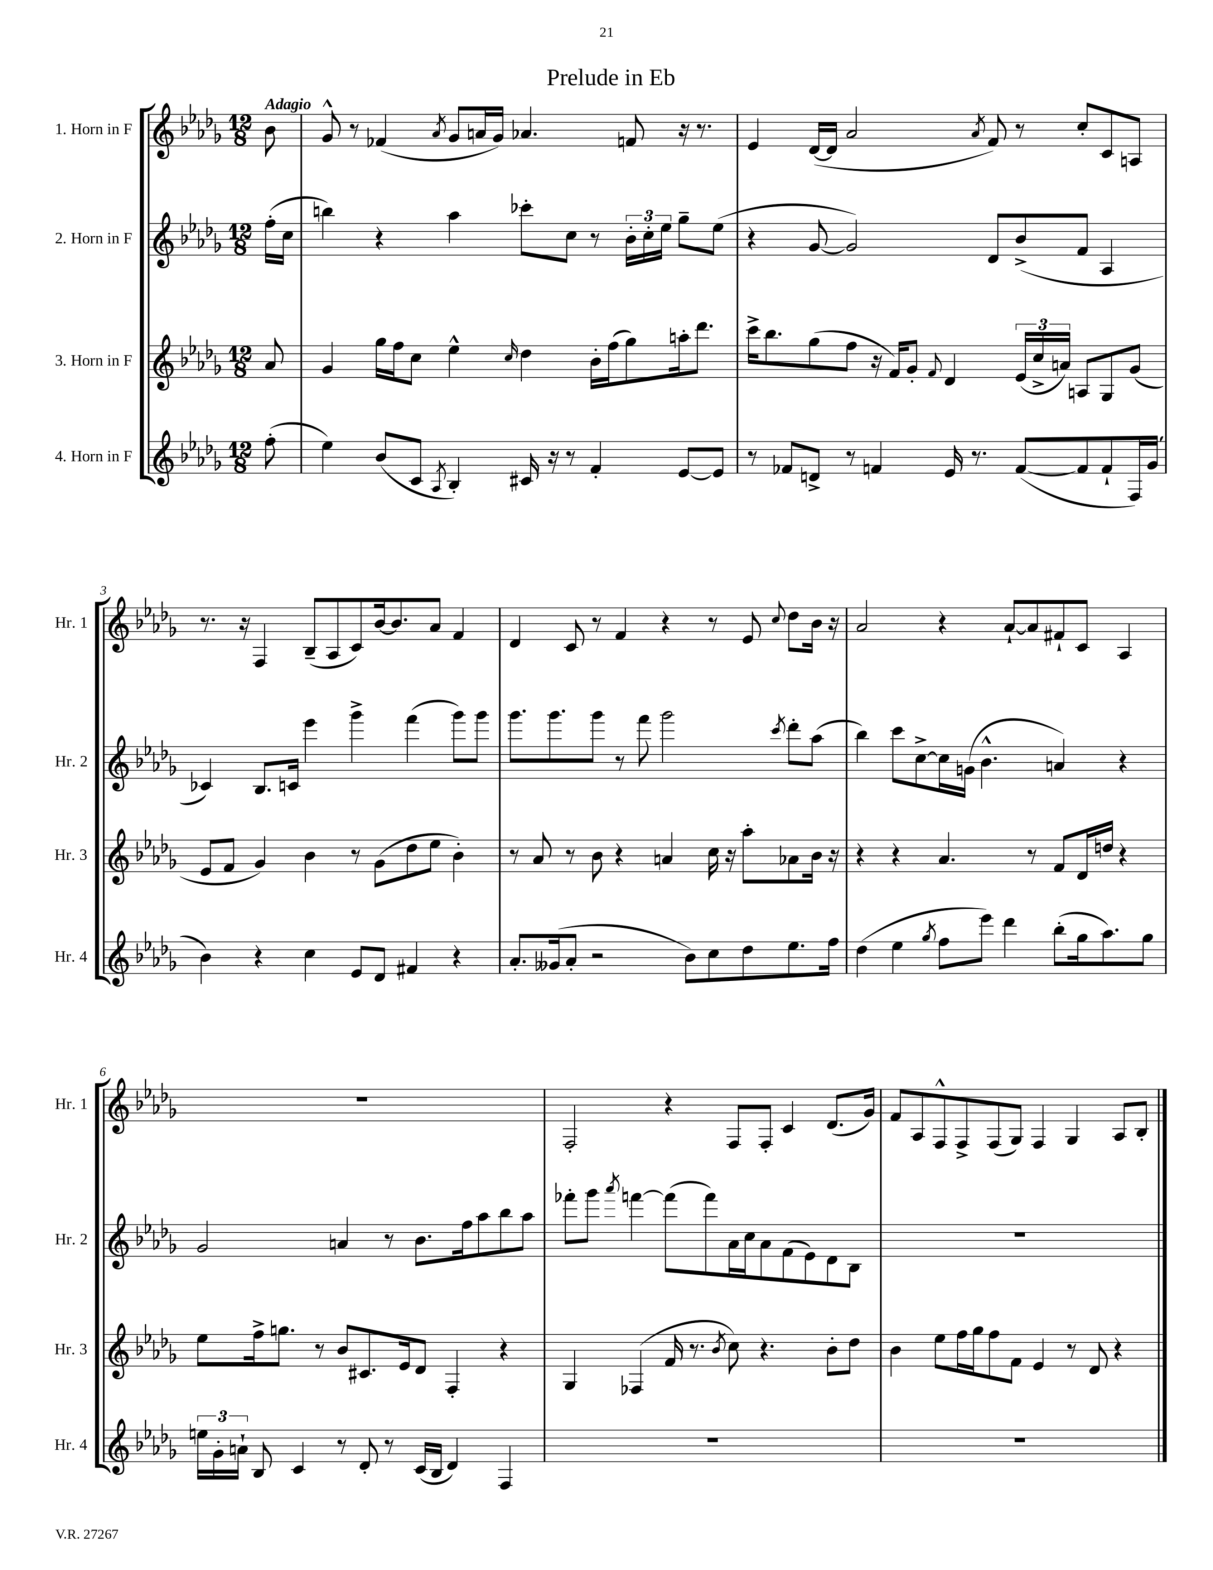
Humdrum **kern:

**kern	**kern	**kern	**kern
*part4	*part3	*part2	*part1
*staff4	*staff3	*staff2	*staff1
*I"4. Horn in F	*I"3. Horn in F	*I"2. Horn in F	*I"1. Horn in F
*I'Hr. 4	*I'Hr. 3	*I'Hr. 2	*I'Hr. 1
*clefG2	*clefG2	*clefG2	*clefG2
*k[b-e-a-d-g-]	*k[b-e-a-d-g-]	*k[b-e-a-d-g-]	*k[b-e-a-d-g-]
*M12/8	*M12/8	*M12/8	*M12/8
=	=	=	=
!	!	!	!LO:TX:a:B:t=Adagio
(8ff'\	8a-/	(16ff'\LL	8b-\
.	.	16cc\JJ	.
=1	=1	=1	=1
4ee-\)	4g-/	4bbn\)	8g-^^/
.	.	.	8r
(8b-/L	16gg-\LL	4r	(4f-X/
.	16ff\J	.	.
8c/J	8cc\J	.	.
8qA-/	.	.	8qa-/
4B-'/)	4ee-^^\	4aa-\	8g-/L
.	.	.	16an/L
.	.	.	16g-/JJ)
.	16qqcc/	.	.
16c#X/	4dd-\	8ccc-X'\L	4.a-X/
16r	.	.	.
8r	.	8cc\J	.
4f'/	16b-'\LL	8r	.
.	(16ff\J	.	.
.	8gg-\)	24b-'\LL	8fn/
.	.	24cc'\	.
.	.	24ee-\JJ	.
[8e-/L	16aan'\k	8gg-~\L	16r
.	8.ddd-\J	.	8.r
8e-/J]	.	(8ee-\J	.
=2	=2	=2	=2
8r	16ccc^\KL	4r	4e-/
.	8.bb-\	.	.
8f-X/L	.	.	.
8dn^/J	(8gg-\	[8g-/	([16d-/LL
.	.	.	16d-/JJ]
8r	8ff\J	2g-/])	2a-/
4fn/	16r	.	.
.	16f/KL)	.	.
.	8g-'/J	.	.
.	8qqf/	.	.
16e-/	4d-/	.	.
8.r	.	.	.
.	.	.	8qa-/
.	.	8d-/L	8f/)
([8f/L	(24e-/LL	(8b-^/	8r
.	24cc^/	.	.
.	24an/JJ)	.	.
8f/]	8An/L	8f/J	8cc'/L
8f`/	8G-/	4A-/	8c/
16F/L)	(8g-/J	.	8An/J
(16g-/JJ	.	.	.
!!LO:LB:g=z
=3	=3	=3	=3
4b-\)	8e-/L	4c-X/)	8.r
.	8f/J	.	.
.	.	.	16r
4r	4g-/)	8.B-/L	4F/
.	.	16cn/Jk	.
4cc\	4b-\	4eee-\	(8B-~/L
.	.	.	8A-/
8e-/L	8r	4ggg-^\	8c/)
8d-/J	(8g-\L	.	[16b-/k
.	.	.	8.b-/]
4f#X/	8dd-\	(4fff\	.
.	8ee-\J	.	8a-/J
4r	4b-'\)	8ggg-\L)	4f/
.	.	8ggg-\J	.
=4	=4	=4	=4
8.a-'/L	8r	8.ggg-\L	4d-/
.	8a-/	.	.
(16g--X/k	.	8.ggg-\	.
8a-'/J	8r	.	8c/
2r	8b-\	8ggg-\J	8r
.	4r	8r	4f/
.	.	8fff\	.
.	4an/	2ggg-\	4r
8b-\L)	.	.	.
8cc\	16cc\	.	8r
.	16r	.	.
8dd-\	8aa-'\L	.	8e-/
.	.	8qccc/	8qqcc/
8.ee-\	8a-X\	8ddd-'\L	8dd-\L
.	16b-\Jk	(8aa-\J	16b-\Jk
16ff\Jk	16r	.	16r
=5	=5	=5	=5
(4dd-\	4r	4bb-\)	2a-/
4ee-\	4r	8ccc\L	.
.	.	[8cc^\	.
8qgg-/	.	.	.
8ff\L	4.a-/	16cc\L]	4r
.	.	(16gn\JJ	.
8eee-\J)	.	4.b-^^\	.
4ddd-\	.	.	[8a-`/L
.	8r	.	8a-/]
(8bb-'\L	8f/L	4an/)	8f#X`/
16gg-\k	16d-/L	.	8c/J
8.aa-\)	16ddn/JJ	.	.
.	4r	4r	4A-/
8gg-\J	.	.	.
!!LO:LB:g=z
=6	=6	=6	=6
24een\LL	8ee-\L	2g-/	1.r
24g-'\	.	.	.
24an`\JJ	.	.	.
8B-/	16ff^\k	.	.
.	8.ggn\J	.	.
4c/	.	.	.
.	8r	.	.
8r	8b-/L	4an/	.
8d-'/	8.c#X/	.	.
8r	.	8r	.
.	16e-/k	.	.
(16c/LL	8d-/J	8.b-\L	.
16B-/JJ	.	.	.
4d-/)	4F'/	.	.
.	.	16ff\k	.
.	.	8aa-\	.
4F/	4r	8bb-\	.
.	.	8aa-\J	.
=7	=7	=7	=7
1.r	4G-/	8fff-X'\L	2F'/
.	.	8ggg-\J	.
.	.	8qaaa-/	.
.	(4F-X/	[4fffn\	.
.	16f/	(8fff\L]	4r
.	8.r	.	.
.	.	8fff\)	.
.	8qb-/	.	.
.	8cc\)	16a-\L	8F/L
.	.	16cc\J	.
.	4.r	8a-\	8F'/J
.	.	(8f\	4c/
.	.	8e-\)	.
.	8b-'\L	8d-\	(8.d-/L
.	8dd-\J	8B-\J	.
.	.	.	16g-/Jk)
=8	=8	=8	=8
1.r	4b-\	1.r	8f/L
.	.	.	8A-/
.	8ee-\L	.	8F^^/
.	16ff\L	.	8F^/
.	16gg-\J	.	.
.	8ff\	.	(8F/
.	8f\J	.	8G-/J)
.	4e-/	.	4F/
.	8r	.	4G-/
.	8d-/	.	.
.	4r	.	8A-/L
.	.	.	8B-'/J
==	==	==	==
*-	*-	*-	*-
